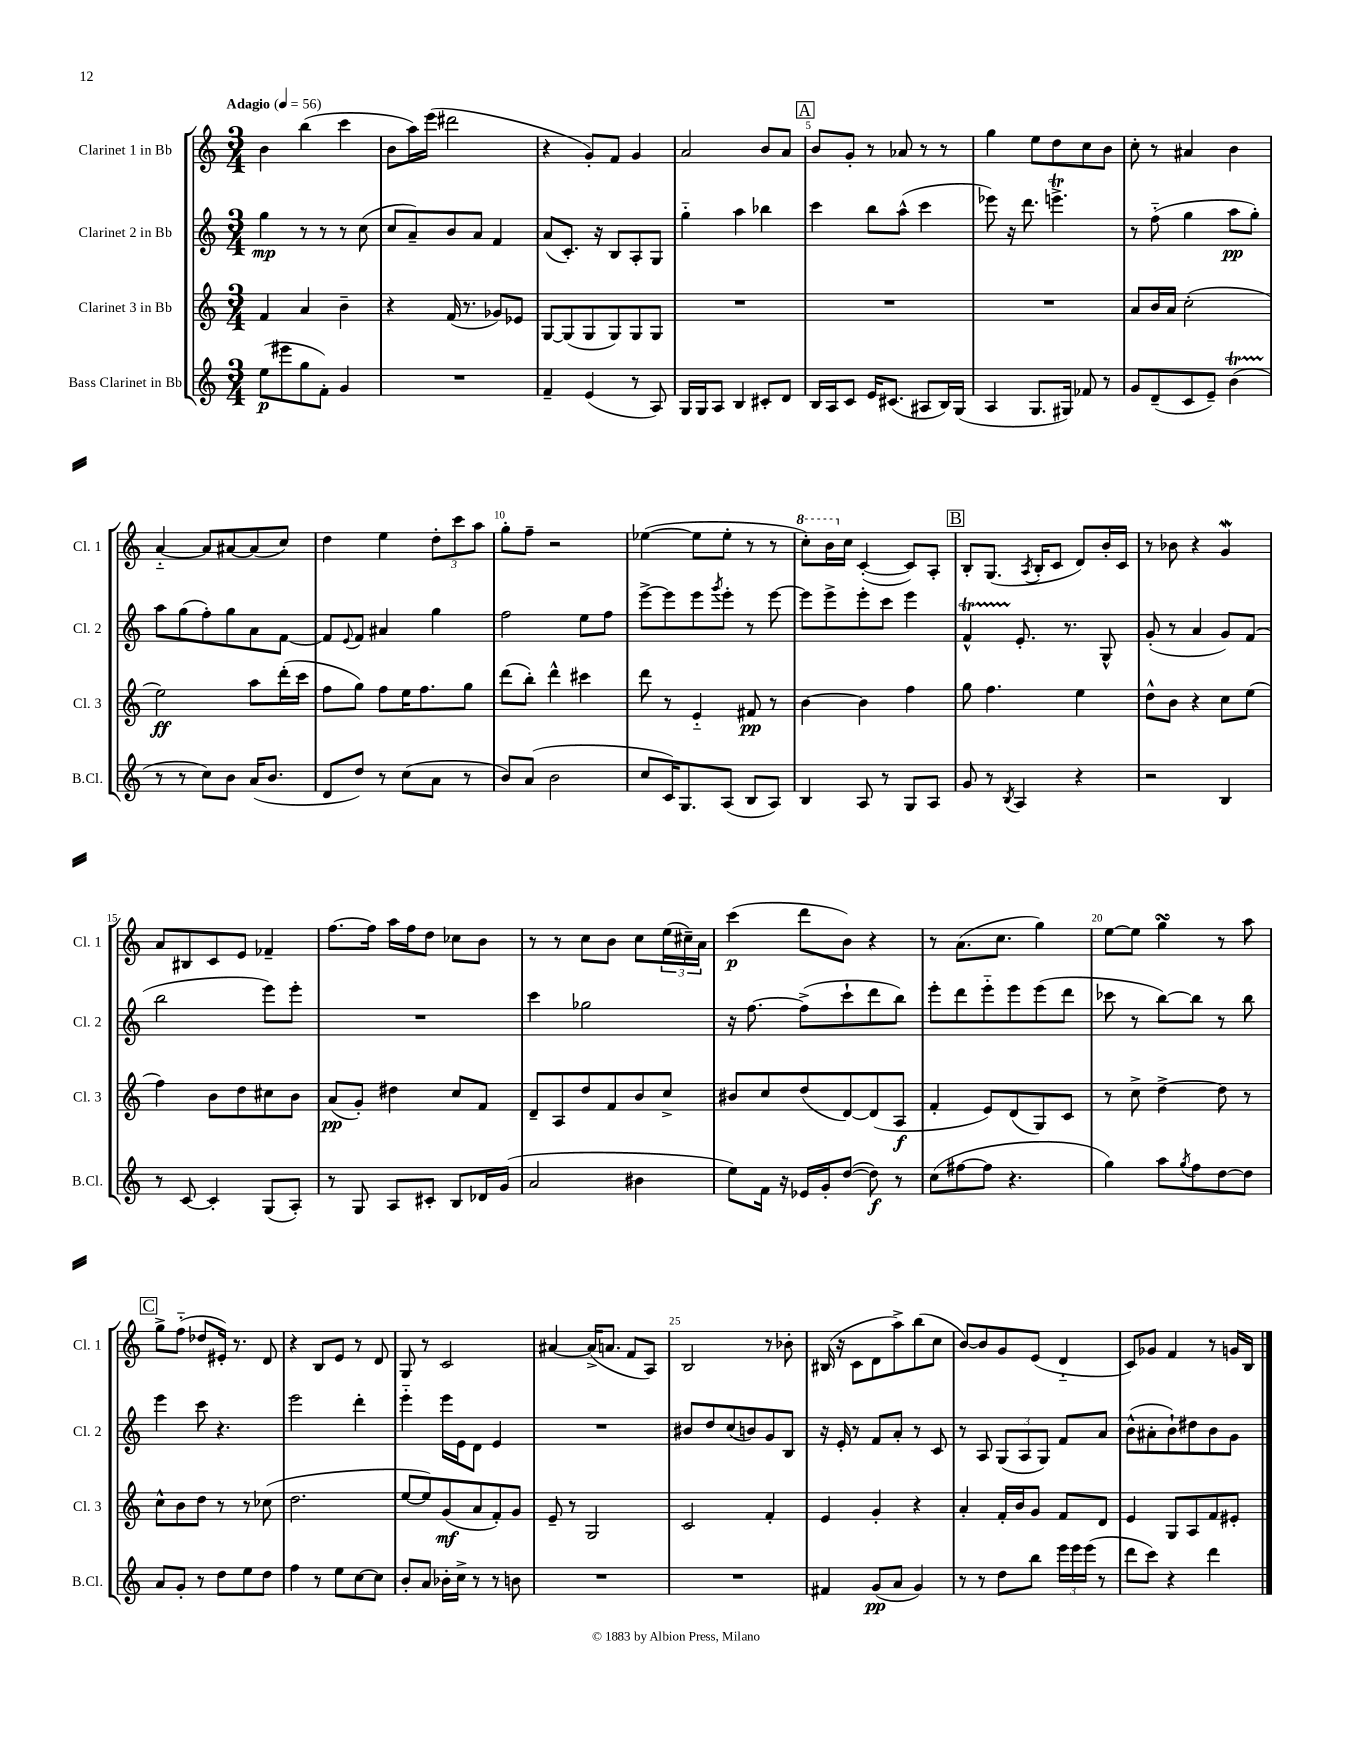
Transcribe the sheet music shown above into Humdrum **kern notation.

**kern	**kern	**kern	**kern
*staff4	*staff3	*staff2	*staff1
*clefG2	*clefG2	*clefG2	*clefG2
*k[]	*k[]	*k[]	*k[]
*M3/4	*M3/4	*M3/4	*M3/4
*MM56	*MM56	*MM56	*MM56
(8ee	4f	4gg	4b
8eee#	.	.	.
8gg	4a	8r	(4bb
8f')	.	8r	.
4g	4b~	8r	4ccc
.	.	(8cc	.
=	=	=	=
2.r	4r	8cc	8b
.	.	8a~)	16aa)
.	.	.	(16eee
.	(16f	8b	2ddd#
.	8.r	.	.
.	.	8a	.
.	8g-)	4f	.
.	8e-	.	.
=	=	=	=
4f~	[8G	(8a	4r
.	(8G]	8.c')	.
(4e	8G	.	8g')
.	.	16r	.
.	8G)	8B	8f
8r	8G	8A'	4g
8A)	8G	8G	.
=	=	=	=
16G	2.r	4gg'~	2a
16G	.	.	.
8A	.	.	.
4B	.	4aa	.
8c#'	.	4bb-	8b
8d	.	.	8a
=	=	=	=
16B	2.r	4ccc	8b
16A	.	.	.
8c	.	.	8g'
16e	.	8bb	8r
(8.c#	.	.	.
.	.	(8aa^^	8a-
8A#	.	4ccc	8r
16B)	.	.	8r
(16G	.	.	.
=	=	=	=
4A	2.r	8eee-)	4gg
.	.	16r	.
.	.	8.ddd	.
8.G	.	.	8ee
.	.	4.eee^	8dd
16G#)	.	.	.
8f-	.	.	8cc
8r	.	.	8b
=	=	=	=
8g	8a	8r	8cc'
(8d~	16b	(8ff'~	8r
.	16a	.	.
8c	(2cc'	4gg	4a#
8e~)	.	.	.
(4b	.	8aa	4b
.	.	8gg')	.
=	=	=	=
8r	2ee)	8aa	[4a'~
8r	.	(8gg	.
8cc)	.	8ff')	8a]
8b	.	8gg	[8a#
(16a	8aa	8a	(8a#]
8.b	.	.	.
.	(16ddd'	[8f	8cc)
.	16ccc	.	.
=	=	=	=
8d	8ff	8f]	4dd
.	.	8qqe	.
8dd)	8gg)	8f	.
8r	8ff	4a#	4ee
(8cc	16ee	.	.
.	8.ff	.	.
8a	.	4gg	12dd'
.	.	.	12ccc
8r	8gg	.	.
.	.	.	12aa
=	=	=	=
8b)	(8ddd	2ff	8gg'
(8a	8bb')	.	8ff~
2b	4ddd^^	.	2r
.	4ccc#	8ee	.
.	.	8ff	.
=	=	=	=
8cc	8ddd	[8eee^	([4ee-
16c)	8r	8eee]	.
8.G	.	.	.
.	4e'~	8eee	8ee-]
.	.	8qggg	.
(8A	.	8eee'	8ee-'
8B	8f#	8r	8r
8A)	8r	[8eee	8r
=	=	=	=
4B	[4b	8eee]	8ccc')
.	.	8eee^	16bb
.	.	.	16cc
8A	4b]	8eee'	([4c'
8r	.	8ccc	.
8G	4ff	4eee	8c])
8A	.	.	8A'
=	=	=	=
8g	8gg	4f^^	8B'
8r	4.ff	.	(8.G
8qB	.	.	.
4A	.	8.e'	.
.	.	.	8qA
.	.	.	16B'
.	.	.	8c
.	.	8.r	.
4r	4ee	.	8d)
.	.	8G^^	16b'
.	.	.	16c
=	=	=	=
2r	8dd^^	(8g'	8r
.	8b	8r	8b-
.	4r	4a	4r
4B	8cc	8g)	4g
.	(8ee	(8f	.
=	=	=	=
8r	4ff)	2bb	8a
[8c	.	.	8B#
4c']	8b	.	8c
.	8dd	.	8e
(8G	8cc#	8eee)	4f-~
8A')	8b	8eee'	.
=	=	=	=
8r	(8a	2.r	[8.ff
8G	8g')	.	.
.	.	.	16ff]
8A	4dd#	.	16aa
.	.	.	16ff
8c#'	.	.	8dd
8B	8cc	.	8cc-
16d-	8f	.	8b
(16g	.	.	.
=	=	=	=
2a	8d~	4ccc	8r
.	8A	.	8r
.	8dd	2gg-	8cc
.	8f	.	8b
4b#	8b	.	8cc
.	8cc^	.	(24ee
.	.	.	24cc#~)
.	.	.	24a
=	=	=	=
8ee)	8b#	16r	(4ccc
.	.	[8.ff	.
16f	8cc	.	.
16r	.	.	.
16e-	(8dd	(8ff^]	8ddd
16g'	.	.	.
([8dd	[8d)	8ccc`	8b)
8dd])	(8d]	8ddd	4r
8r	8A	8bb)	.
=	=	=	=
(8cc	4f'	8eee'	8r
[8ff#	.	8ddd	(8.a
8ff#]	8e)	8eee'~	.
.	.	.	8.cc
4.r	(8d	8eee	.
.	8G)	(8eee	4gg)
.	8c	8ddd	.
=	=	=	=
4gg)	8r	8ccc-	[8ee
.	8cc^	8r	8ee]
8aa	[4dd^	[8bb)	4gg
8qgg	.	.	.
8ff	.	8bb]	.
[8dd	8dd]	8r	8r
8dd]	8r	8bb	8aa
=	=	=	=
8a	8cc^^	4eee	8gg^
8g'	8b	.	(8ff'~
8r	8dd	8ccc	8dd-
8dd	8r	4.r	16e#')
.	.	.	8.r
8ee	8r	.	.
8dd	(8cc-	.	8d
=	=	=	=
4ff	2.dd	2eee	4r
8r	.	.	8B
8ee	.	.	8e
[8cc	.	4ddd'	8r
8cc]	.	.	8d
=	=	=	=
8b'	[8ee	4eee'~	8G
8a	8ee])	.	8r
16b-'	(8g	16eee	2c
16cc^	.	16e	.
8r	8a	8d	.
8r	8f')	4e	.
8b	8g	.	.
=	=	=	=
2.r	8e~	2.r	[4a#
.	8r	.	.
.	2G	.	(16a#^]
.	.	.	8.a
.	.	.	8f
.	.	.	8A)
=	=	=	=
2.r	2c	8b#	2B
.	.	8dd	.
.	.	(8cc	.
.	.	8b)	.
.	4f'	8g	8r
.	.	8B	8b-'
=	=	=	=
4f#	4e	16r	(16B#
.	.	16e'	16r
.	.	8r	8c
(8g	4g'	8f	8d
8a	.	8a'	8aa^)
4g)	4r	8r	(8bb
.	.	8c	8cc
=	=	=	=
8r	4a'	8r	[8b)
8r	.	8A	8b]
8dd	16f'	(12G	8g
.	16b	.	.
.	.	12A	.
8bb	8g	.	(8e
.	.	12G)	.
24eee	8f	8f	4d'~
24eee	.	.	.
(24eee	.	.	.
8r	8d	8a	.
=	=	=	=
8ddd	4e	(8b^^	8c)
8ccc)	.	8a#'	8g-
4r	8G	8b`)	4f
.	8A	8dd#	.
4ddd	8f	8b	8r
.	8e#'	8g	16g
.	.	.	16B
==	==	==	==
*-	*-	*-	*-
